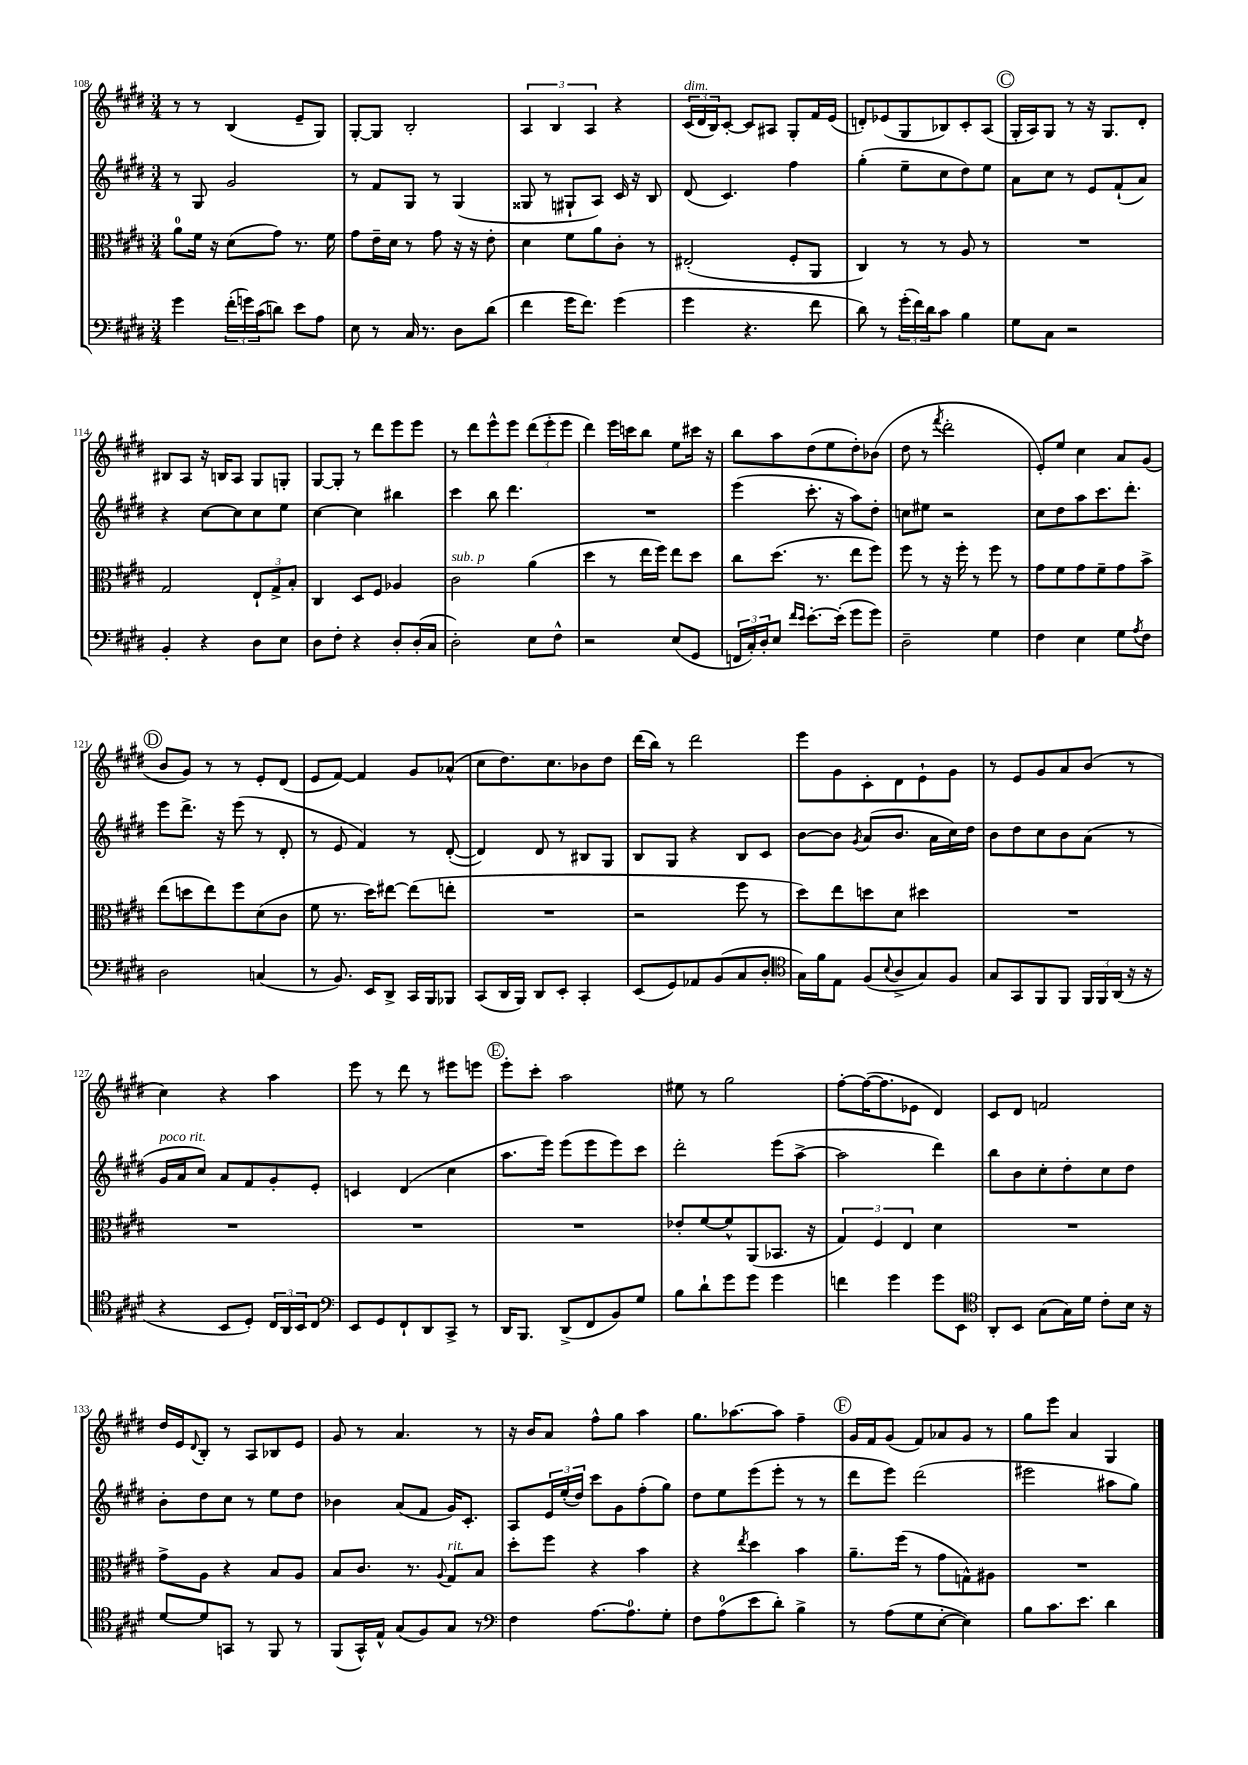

**kern	**kern	**kern	**kern
*staff4	*staff3	*staff2	*staff1
*clefF4	*clefC3	*clefG2	*clefG2
*k[f#c#g#d#]	*k[f#c#g#d#]	*k[f#c#g#d#]	*k[f#c#g#d#]
*M3/4	*M3/4	*M3/4	*M3/4
4g#	8a	8r	8r
.	16f#	8G#	8r
.	16r	.	.
(24f#'	(8d#	2g#	(4B
24g)	.	.	.
(24c#	.	.	.
8d)	8g#)	.	.
8e	8.r	.	8e~
8A	.	.	8G#)
.	16f#	.	.
=	=	=	=
8E	8g#	8r	[8G#'
8r	16e~	8f#	8G#]
.	16d#	.	.
16C#	8r	8G#	2B'
8.r	.	.	.
.	8g#	8r	.
8D#	16r	(4G#	.
.	16r	.	.
(8d#	8e'	.	.
=	=	=	=
4f#	4d#	8G##	6A
.	.	8r	.
.	.	.	6B
16g#	8f#	8G#`	.
8.f#)	.	.	.
.	.	.	6A
.	8a	8A)	.
(4g#	8c#'	16c#	4r
.	.	16r	.
.	8r	8B	.
=	=	=	=
4g#	(2E#'	(8d#	(24c#
.	.	.	24d#
.	.	.	24B)
.	.	4.c#)	[8c#'
4.r	.	.	8c#]
.	.	.	8A#
.	8F#'	4ff#	8G#'
8f#	8AA	.	16f#
.	.	.	(16e
=	=	=	=
8d#)	4C#)	(4gg#'	8d')
8r	.	.	(8e-
(24g#'	8r	8ee~	8G#
24f#)	.	.	.
24d#	.	.	.
8c#	8r	8cc#	8B-)
4B	8A	8dd#)	8c#'
.	8r	8ee	(8A
=	=	=	=
8G#	2.r	8a	16G#'
.	.	.	16A)
8C#	.	8cc#	8G#
2r	.	8r	8r
.	.	8e	16r
.	.	.	8.G#
.	.	(8f#`	.
.	.	8a)	8d#'
=	=	=	=
4BB'	2G#	4r	8B#
.	.	.	8A
4r	.	[8cc#	16r
.	.	.	16B
.	.	8cc#]	8A
8D#	12E`	8cc#	8G#
.	12G#^	.	.
8E	.	8ee	8G'
.	12B'	.	.
=	=	=	=
8D#	4C#	[4cc#	[8G#
8F#'	.	.	8G#']
4r	8D#	4cc#]	8r
.	8F#	.	8ddd#
8D#'	4A-	4bb#	8eee
(16D#'	.	.	8eee
16C#	.	.	.
=	=	=	=
2D#')	2c#	4ccc#	8r
.	.	.	8ddd#
.	.	8bb	8eee^^
.	.	4.ddd#	8eee
8E	(4a	.	(12ddd#
.	.	.	12eee'
8F#^^	.	.	.
.	.	.	12eee
=	=	=	=
2r	4dd#	2.r	4ddd#)
.	8r	.	16eee
.	.	.	16ccc
.	16ee	.	8bb
.	16ff#)	.	.
(8E	8ee	.	8ee
8GG#	8dd#	.	16ccc#
.	.	.	16r
=	=	=	=
24FF	8cc#	(4eee	8bb
24C#')	.	.	.
24D#'	.	.	.
8E	(8.dd#	.	8aa
16qqf#	.	.	.
16qqe	.	.	.
[8.e'	.	8.ccc#'	(8dd#
.	8.r	.	.
.	.	.	8ee
(16e']	.	16r	.
8g#	8ee	8aa)	8dd#')
8g#)	8ff#)	8dd#'	(8b-
=	=	=	=
2D#~	8ff#	8cc	8dd#
.	8r	8ee#	8r
.	.	.	8qfff#
.	16r	2r	2ddd#'
.	16ff#'	.	.
.	8r	.	.
4G#	8ff#	.	.
.	8r	.	.
=	=	=	=
4F#	8g#	8cc#	8e')
.	8f#	8dd#	8ee
4E	8g#	8aa	4cc#
.	8f#~	8.ccc#	.
8G#	8g#	.	8a
.	.	8.ddd#'	.
8qA	.	.	.
8F#	8b^	.	(8g#
=	=	=	=
2D#	(8ee	8eee	8b
.	8dd	8.ddd#^	8g#)
.	8ee)	.	8r
.	.	16r	.
.	8ff#	(8eee	8r
(4C	(8d#	8r	8e'
.	8c#	8d#'	(8d#
=	=	=	=
8r	8f#	8r	8e
8.BB)	8.r	8e	[8f#)
.	.	4f#)	4f#]
16EE	16dd#)	.	.
8DD#^	[8ee#	.	.
16CC#	(8ee#]	8r	8g#
16BBB	.	.	.
8BBB-	8ee'	([8d#'	(8a-^^
=	=	=	=
(8CC#	2.r	4d#])	8cc#
16DD#	.	.	8.dd#)
16BBB)	.	.	.
8DD#	.	8d#	.
.	.	.	8.cc#
8EE'	.	8r	.
4CC#'	.	8B#	8b-
.	.	8G#	8dd#
=	=	=	=
(8EE	2r	8B	(16ddd#
.	.	.	16bb)
8GG#)	.	8G#	8r
8AA-	.	4r	2ddd#
(8BB	.	.	.
8C#	8ff#	8B	.
8D#'	8r	8c#	.
=	=	=	=
*clefC4	*	*	*
16G#)	8dd#)	[8b	8eee
16f#	.	.	.
8E	8ee	8b]	8g#
.	.	8qg#	.
(8F#	8dd	(8a	8c#'
8qqB	.	.	.
8A^	8d#	8.b	8d#
8G#)	4dd#	.	8e`
.	.	16a	.
8F#	.	16cc#)	8g#
.	.	16dd#	.
=	=	=	=
8G#	2.r	8b	8r
8GG#	.	8dd#	8e
8FF#	.	8cc#	8g#
8FF#	.	8b	8a
24FF#	.	(8a	(8b
24FF#	.	.	.
(24AA	.	.	.
16r	.	8r	8r
16r	.	.	.
=	=	=	=
4r	2.r	16g#	4cc#)
.	.	16a	.
.	.	8cc#)	.
8BB	.	8a	4r
8D#')	.	8f#	.
24C#	.	8g#'	4aa
24AA	.	.	.
24BB	.	.	.
8C#	.	8e'	.
=	=	=	=
*clefF4	*	*	*
8EE	2.r	4c	8eee
8GG#	.	.	8r
8FF#`	.	(4d#	8ddd#
8DD#	.	.	8r
8CC#^	.	4cc#	8eee#
8r	.	.	8eee
=	=	=	=
16DD#	2.r	8.aa	8eee'
8.BBB	.	.	.
.	.	.	8ccc#'
.	.	16eee)	.
(8DD#^	.	(8eee	2aa
8FF#	.	8eee	.
8BB)	.	8eee)	.
8G#	.	8ccc#	.
=	=	=	=
8B	8e-'	2ddd#'	8ee#
8d#`	[8f#	.	8r
8g#	8f#^^]	.	2gg#
8g#	(8AA	.	.
4g#	8.BB-	(8eee	.
.	.	[8aa^	.
.	16r	.	.
=	=	=	=
4f	6G#)	2aa]	[8ff#'
.	.	.	(16ff#_
.	6F#	.	.
.	.	.	8.ff#]
4g#	.	.	.
.	6E	.	.
.	.	.	8e-
8g#	4d#	4ddd#)	4d#)
8EE	.	.	.
=	=	=	=
*clefC4	*	*	*
8AA'	2.r	8bb	8c#
8BB	.	8b	8d#
(8G#	.	8cc#'	2f
16G#)	.	8dd#'	.
16d#	.	.	.
8c#'	.	8cc#	.
16B	.	8dd#	.
16r	.	.	.
=	=	=	=
[8d#	8g#^	8b'	16dd#
.	.	.	16e
.	.	.	8qqd#
8d#]	8A	8dd#	8B'
8GG	4r	8cc#	8r
8r	.	8r	8A
8FF#	8B	8ee	8B-
8r	8A	8dd#	8e
=	=	=	=
(8FF#	8B	4b-	8g#
16GG#^^)	8.c#	.	8r
16E^^	.	.	.
(8G#	.	(8a	4.a
.	8.r	.	.
8F#)	.	8f#	.
.	8qqA	.	.
8G#	8G#	16g#)	.
.	.	8.c#'	.
8r	8B	.	8r
=	=	=	=
*clefF4	*	*	*
4F#	8dd#'	8A	16r
.	.	.	16b
.	8ff#	24e	8a
.	.	(24ee'	.
.	.	24dd#)	.
[8.A	4r	8ccc#	8ff#^^
.	.	8g#	8gg#
8.A]	.	.	.
.	4b	(8ff#'	4aa
8G#'	.	8gg#)	.
=	=	=	=
8F#	4r	8dd#	8.gg#
(8A	.	8ee	.
.	.	.	[8.aa-
.	8qee	.	.
8e	4dd#	(8eee	.
8d#')	.	8eee'	8aa-]
4B^	4b	8r	4ff#~
.	.	8r	.
=	=	=	=
8r	8.a~	8ddd#	16g#
.	.	.	16f#
(8A	.	8eee)	(8g#
.	(16ff#	.	.
8G#	8r	(2ddd#	8f#)
[8E'	8g#	.	8a-
4E])	8G^^)	.	8g#
.	8A#	.	8r
=	=	=	=
8B	2.r	2eee#	8gg#
8.c#	.	.	8eee
.	.	.	4a
8.e	.	.	.
4d#	.	8aa#	4G#
.	.	8gg#)	.
==	==	==	==
*-	*-	*-	*-
